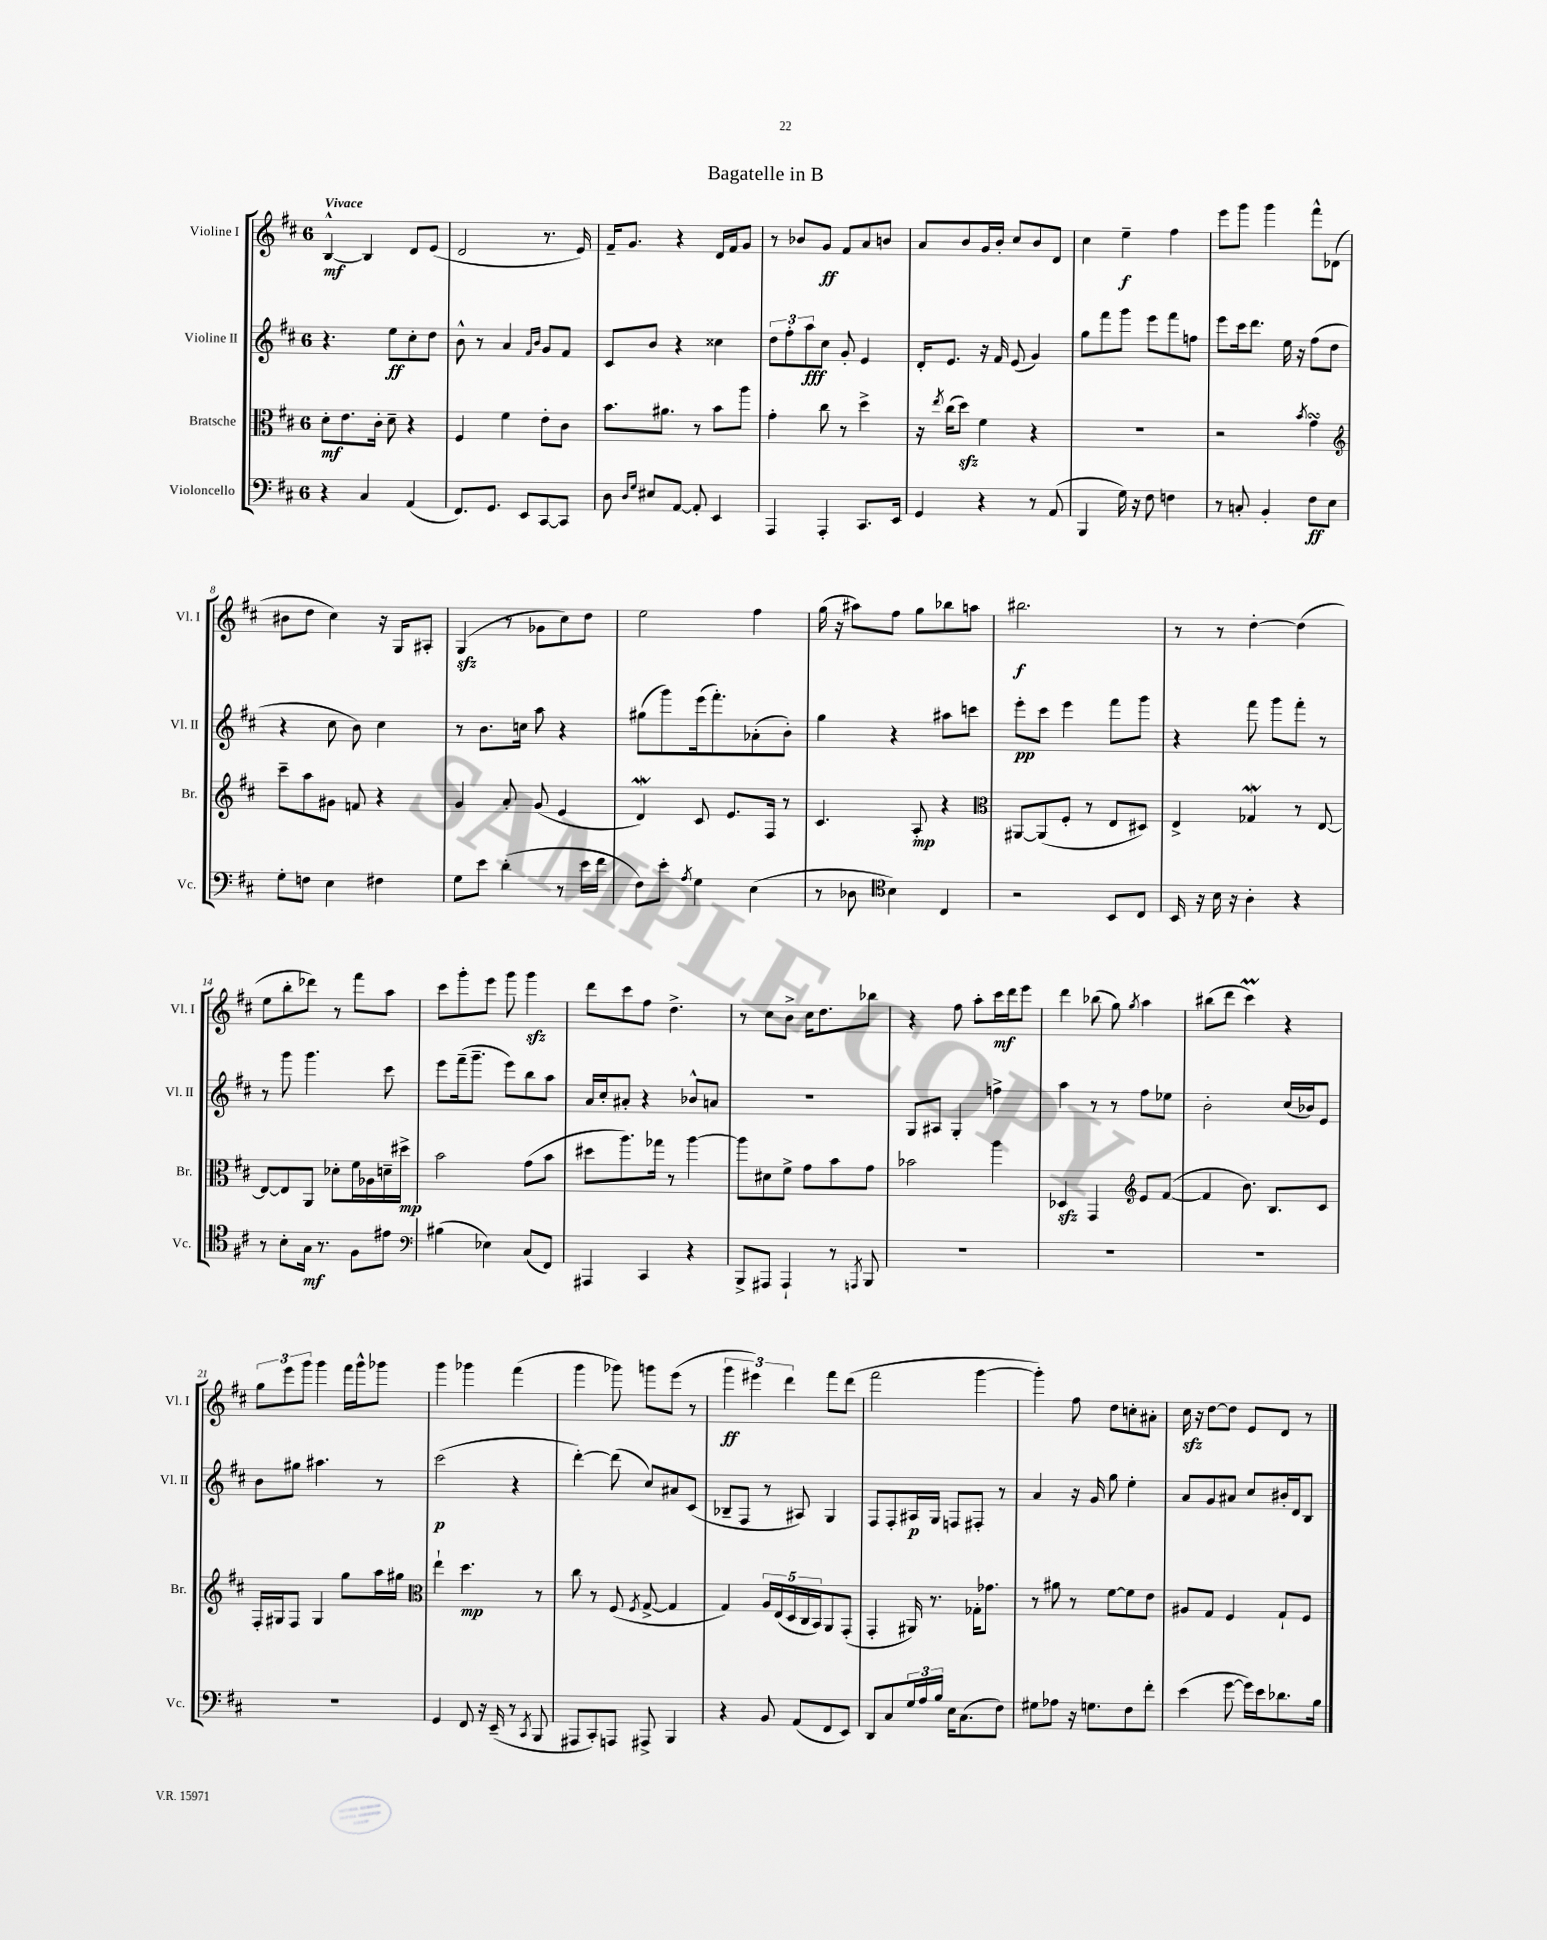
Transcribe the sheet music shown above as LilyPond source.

\header { title = "Bagatelle in B" }
<<
\new StaffGroup <<
\new Staff = "s0" \with { instrumentName = "Violine I" shortInstrumentName = "Vl. I" } {
    \clef treble \key d \major \once \override Staff.TimeSignature.style = #'single-digit \time 6/8 \tempo "Vivace"
    b4~-^\mf b4 d'8 e'8( |
    d'2 r8. e'16) |
    fis'16-- g'8. r4 d'16 fis'16 g'8 |
    r8 bes'8 g'8\ff fis'8 a'8 b'8 |
    a'8 b'8 g'16 b'16-. cis''8 b'8 d'8 |
    cis''4 e''4--\f fis''4 |
    e'''8 g'''8 g'''4 fis'''8-^ des'8( |
    bis'8 d''8 cis''4) r16 g16 ais8-. |
    g4\sfz( r8 ges'8 cis''8) d''8 |
    e''2 fis''4 |
    g''16( r16 ais''8) fis''8 g''8 bes''8 a''8 |
    bis''2.\f |
    r8 r8 d''4~-. d''4( |
    e''8 b''8-. des'''8) r8 fis'''8 a''8 |
    cis'''8 g'''8-. e'''8 g'''8 g'''4\sfz |
    d'''8 cis'''8 fis''8 d''4.-> |
    r8 cis''8 b'8-> cis''16 d''8. bes''8 |
    r4 fis''8 a''8-. cis'''16\mf d'''16 e'''8 |
    d'''4 bes''8( g''8) \acciaccatura { g''8 } a''4 |
    bis''8( d'''8 cis'''4\prall) r4 |
    \tuplet 3/2 { g''8 e'''8 g'''8 } g'''4 fis'''16 g'''16-^ ges'''8 |
    g'''4 ges'''4 fis'''4( |
    g'''4 ges'''8) g'''8 e'''8( r8 |
    \tuplet 3/2 { g'''4\ff eis'''4) d'''4 } fis'''8 d'''8( |
    fis'''2 g'''4~ |
    g'''4-.) fis''8 d''8 c''8-. ais'8-. |
    cis''16\sfz r16 d''8~ d''8 e'8 d'8 r8 \bar "|." |
}
\new Staff = "s1" \with { instrumentName = "Violine II" shortInstrumentName = "Vl. II" } {
    \clef treble \key d \major \once \override Staff.TimeSignature.style = #'single-digit \time 6/8
    r4. e''8\ff cis''8-. d''8 |
    b'8-^ r8 a'4 \grace { fis'16 b'16 } g'8 fis'8 |
    cis'8 b'8 r4 cisis''4 |
    \tuplet 3/2 { d''8 fis''8-. a''8\fff } cis''8 g'8-. e'4 |
    d'16-. e'8. r16 fis'16 e'8( g'4) |
    g''8 fis'''8 g'''8 e'''8 fis'''8 f''8 |
    e'''8 cis'''16 d'''8. e''16 r16 fis''8( d''8 |
    r4 cis''8 b'8) cis''4 |
    r8 b'8. c''16 a''8 r4 |
    gis''8( g'''8) e'''16( fis'''8.-.) aes'8-.( b'8-.) |
    g''4 r4 ais''8 c'''8 |
    e'''8-.\pp cis'''8 e'''4 fis'''8 g'''8 |
    r4 fis'''8 g'''8 fis'''8-. r8 |
    r8 g'''8 g'''4. cis'''8 |
    e'''8 fis'''16--( g'''8.-- e'''8) b''8 a''8 |
    a'16 cis''16-. ais'8-. r4 bes'8-^ a'8 |
    R2. |
    g8 ais8 g4-. f''4-> |
    a''4 r8 r8 fis''8 ees''8 |
    b'2-. cis''16( bes'16) e'8 |
    b'8 gis''8 ais''4. r8 |
    cis'''2\p( r4 |
    d'''4~-.) d'''8( cis''8) ais'8 cis'8( |
    bes8-- fis8 r8 ais8) g4 |
    fis8 fis8-. ais16\p g16 f8 fis8-. r8 |
    a'4 r16 g'16 g''8 e''4-. |
    a'8 g'8 ais'8 cis''8 bis'16-. d'16 b8 \bar "|." |
}
\new Staff = "s2" \with { instrumentName = "Bratsche" shortInstrumentName = "Br." } {
    \clef alto \key d \major \once \override Staff.TimeSignature.style = #'single-digit \time 6/8
    d'8-.\mf e'8. cis'16-. d'8-- r4 |
    fis4 fis'4 e'8-. cis'8 |
    b'8. ais'8. r8 b'8 a''8 |
    g'4-. cis''8 r8 d''4-> |
    r16 \acciaccatura { e''8 } cis''16( d''8\sfz) fis'4 r4 |
    R2. |
    r2 \acciaccatura { b'8 } g'4\turn |
    \clef treble cis'''8-- a''8 gis'8 f'8 r4 |
    g'4 a'8-. g'8( e'4 |
    d'4\mordent) cis'8 e'8. fis16 r8 |
    cis'4. a8-.\mp r4 |
    \clef alto ais,8~ ais,8( fis8-. r8 e8 dis8) |
    e4-> ges4\mordent r8 e8~ |
    e8~ e8 a,8 des'8-. fis'16 aes16 d'16-- dis''16->\mp |
    b'2 g'8( b'8 |
    dis''8 a''8.) ges''16 r8 a''4~ |
    a''8 dis'8 fis'8-> g'8 b'8 g'8 |
    bes'2 a''4 |
    des4\sfz g,4 \clef treble e'8 fis'8~( |
    fis'4 b'8.) b8. cis'8 |
    fis16-. gis16 fis8 gis4 g''8 a''16 gis''16 |
    \clef alto e''4-! d''4.\mp r8 |
    cis''8 r8 fis8( \acciaccatura { fis8 } g8~-> g4 |
    g4) \tuplet 5/4 { a16 e16( d16 cis16 b,16) } a,8 g,8-.( |
    g,4-. ais,16) r8. ges16-. ges'8. |
    r8 ais'8 r8 fis'8~ fis'8 e'8 |
    ais8 g8 fis4 g8-! fis8 \bar "|." |
}
\new Staff = "s3" \with { instrumentName = "Violoncello" shortInstrumentName = "Vc." } {
    \clef bass \key d \major \once \override Staff.TimeSignature.style = #'single-digit \time 6/8
    r4 cis4 a,4( |
    fis,8.) g,8. e,8 cis,8~ cis,8 |
    d8 \grace { d16 g16 } eis8 a,8~ a,8-. e,4 |
    a,,4 a,,4-. cis,8. e,16 |
    g,4 r4 r8 a,8( |
    b,,4 g16) r16 fis8 f4 |
    r8 c8-. b,4-. fis8\ff e8 |
    g8-. f8 e4 fis4 |
    g8 e'8 d'4-.( r8 e'16 fis'16 |
    fis8) e'8-. \acciaccatura { a8 } g4 e4( |
    r8 des8 \clef tenor b4) cis4 |
    r2 b,8 cis8 |
    b,16 r16 b16 r16 a4-. r4 |
    r8 b8-. g16\mf r8. fis8 eis'8 |
    \clef bass bis4( ees4) cis8( fis,8) |
    ais,,4 cis,4 r4 |
    b,,8-> ais,,8 ais,,4-! r8 \acciaccatura { a,,8 } b,,8 |
    R2. |
    R2. |
    R2. |
    R2. |
    g,4 fis,8 r16 e,16--( r8 \acciaccatura { cis,8 } b,,8 |
    ais,,8 cis,8-.) a,,8 ais,,8-> b,,4 |
    r4 b,8 a,8( fis,8 e,8) |
    d,8 cis8 \tuplet 3/2 { g16 a16 b16 } e16 cis8.( fis8) |
    gis8 aes8 r16 g8. fis8 fis'8-. |
    e'4( g'8~ g'16) e'16 des'8. b16 \bar "|." |
}
>>
>>
